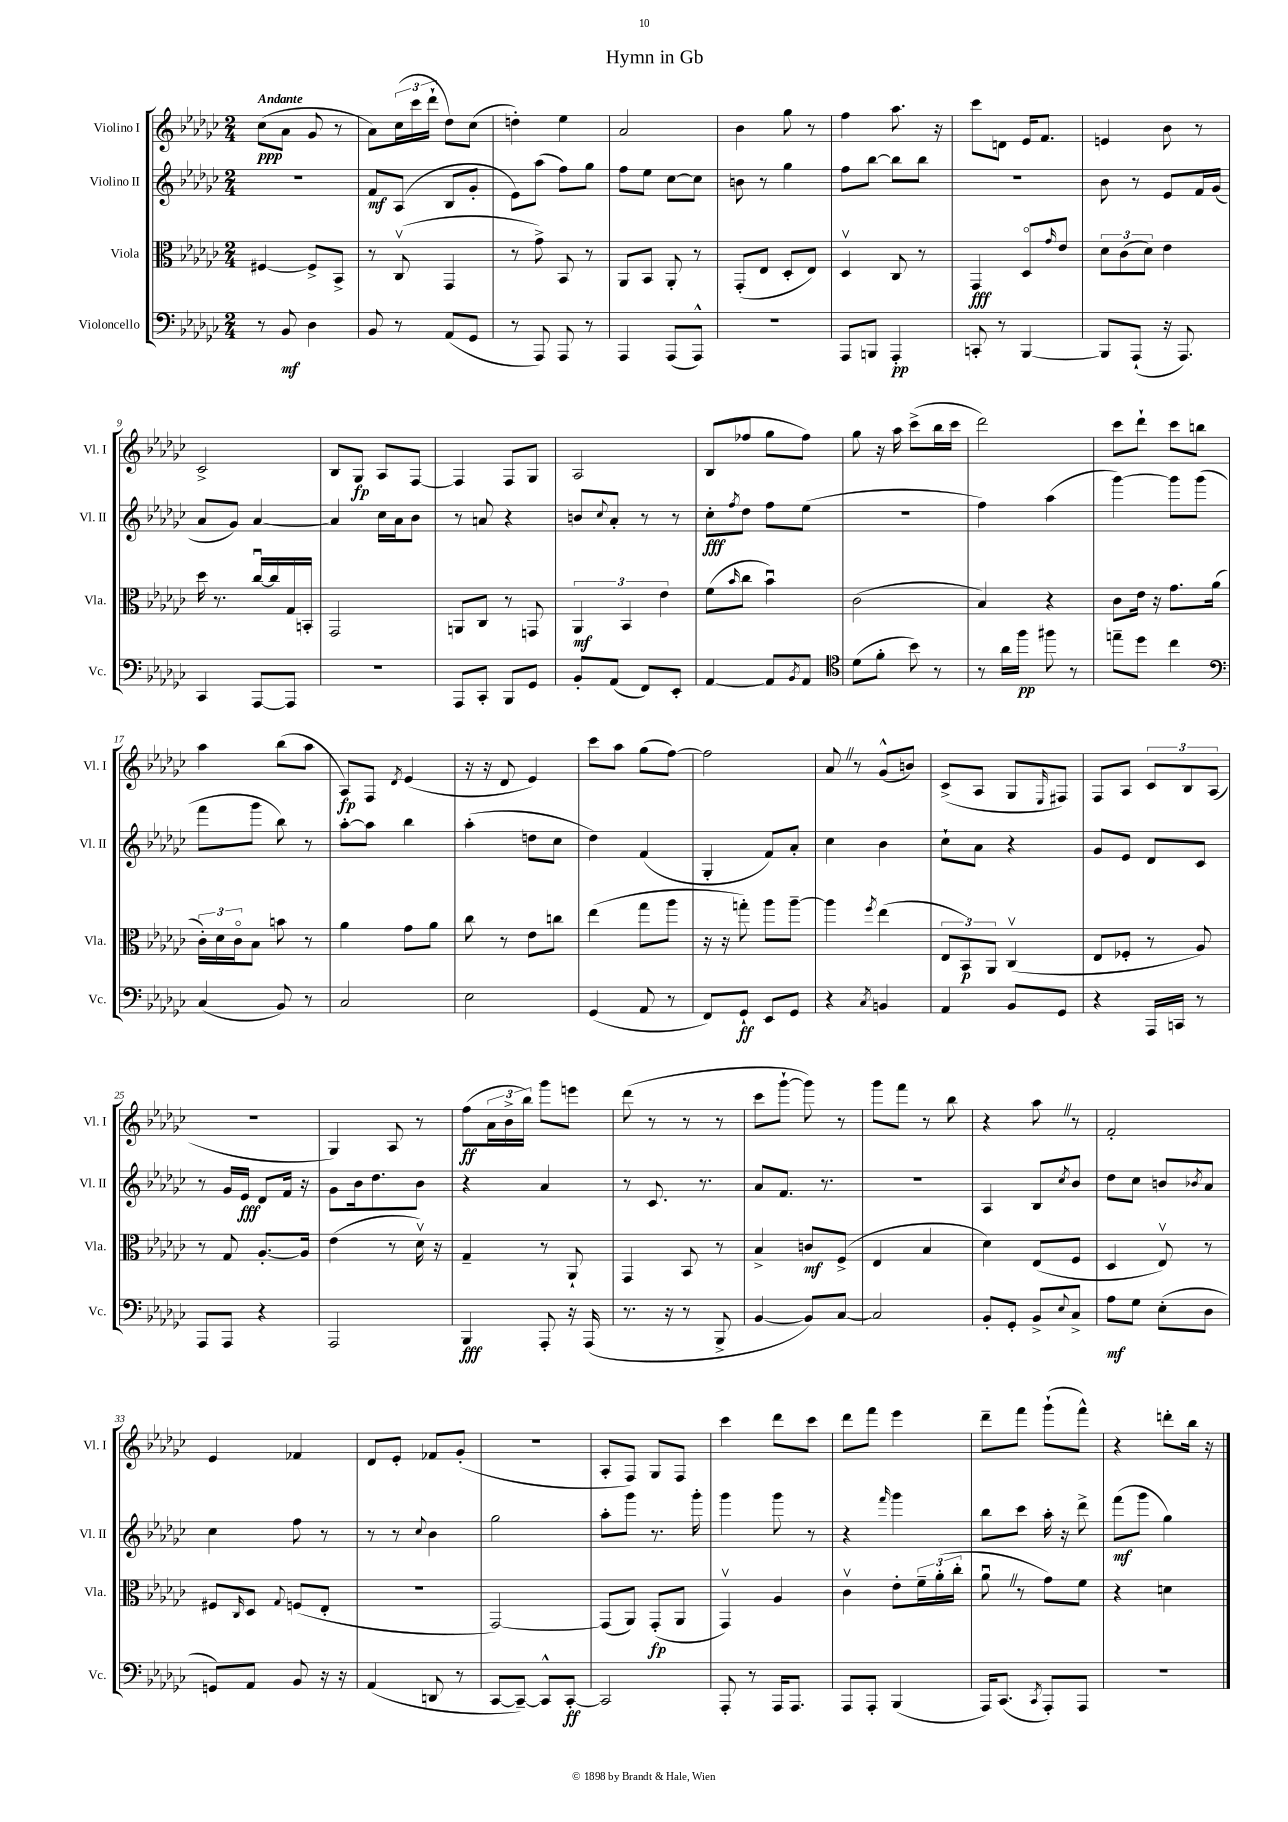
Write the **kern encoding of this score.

**kern	**kern	**kern	**kern
*staff4	*staff3	*staff2	*staff1
*clefF4	*clefC3	*clefG2	*clefG2
*k[b-e-a-d-g-c-]	*k[b-e-a-d-g-c-]	*k[b-e-a-d-g-c-]	*k[b-e-a-d-g-c-]
*M2/4	*M2/4	*M2/4	*M2/4
8r	[4F#	2r	(8cc-
8BB-	.	.	8a-
4D-	8F#^]	.	8g-
.	8BB-^	.	8r
=	=	=	=
8BB-	8r	8f	8a-)
8r	(8C-v	(8A-	(24cc-
.	.	.	24ccc-
.	.	.	24ddd-`
(8AA-	4GG-	8B-	8dd-)
8GG-	.	8g-'	(8cc-
=	=	=	=
8r	8r	8e-)	4dd')
8AAA-)	8g-^)	(8aa-	.
8AAA-	8BB-	8ff)	4ee-
8r	8r	8gg-	.
=	=	=	=
4AAA-	8AA-	8ff	2a-
.	8BB-	8ee-	.
(8AAA-	8AA-'	[8cc-	.
8AAA-^^)	8r	8cc-]	.
=	=	=	=
2r	(8GG-'	8b	4b-
.	8E-	8r	.
.	8D-'	4gg-	8gg-
.	8E-)	.	8r
=	=	=	=
8AAA-	4D-v	8ff	4ff
8BBB	.	[8bb-	.
4AAA-'	8C-	8bb-]	8.aa-
.	8r	8bb-	.
.	.	.	16r
=	=	=	=
8CC'	4GG-	2r	8ccc-
8r	.	.	8d
[4BBB-	8D-o	.	16e-
.	.	.	8.f
.	16qqg-	.	.
.	8e-	.	.
=	=	=	=
8BBB-]	12d-	8b-	4e
.	(12c-	.	.
(8AAA-`	.	8r	.
.	12d-)	.	.
16r	4e-	8e-	8b-
8.AAA-)	.	.	.
.	.	16f	8r
.	.	(16g-	.
=	=	=	=
4CC-	16dd-	8a-	2c-^
.	8.r	.	.
.	.	8g-)	.
[8AAA-	[16cc-u	[4a-	.
.	16cc-]	.	.
8AAA-]	16G-	.	.
.	16BB'	.	.
=	=	=	=
2r	2GG-	4a-]	8B-
.	.	.	8G-
.	.	16cc-	8A-
.	.	16a-	.
.	.	8b-	[8F
=	=	=	=
8AAA-	8AA	8r	4F]
8CC-'	8C-	8a	.
8BBB-	8r	4r	8F
8GG-	8GG	.	8G-
=	=	=	=
8BB-'	6AA-	8b	2A-
.	.	8qqcc-	.
(8AA-	.	8a-'	.
.	6BB-	.	.
8FF)	.	8r	.
.	6e-	.	.
8EE-'	.	8r	.
=	=	=	=
[4AA-	(8f	8cc-'	(8B-
.	16qqb-	8qff	.
.	8cc-	8dd-	8ff-
8AA-]	4b-u)	8ff	8gg-
8qBB-	.	.	.
8AA-	.	(8ee-	8ff-)
=	=	=	=
*clefC4	*	*	*
(8d-	(2c-	2r	8gg-
8f'	.	.	16r
.	.	.	16aa-
8b-)	.	.	(8ccc-^
8r	.	.	16bb-
.	.	.	16ccc-
=	=	=	=
8r	4B-)	4ff)	2ddd-)
16a-	.	.	.
16ff	.	.	.
8ff#	4r	(4aa-	.
8r	.	.	.
=	=	=	=
8ee~	8c-	[4ggg-)	8ccc-
8dd-	16e-	.	8ddd-`
.	16r	.	.
4cc-	8.g-	8ggg-]	8ccc-
.	.	(8ggg-	8bb
.	(16a-	.	.
=	=	=	=
*clefF4	*	*	*
(4C-	24c-')	8fff	4aa-
.	24d-	.	.
.	24c-o	.	.
.	8B-	8ggg-	.
8BB-)	8b	8bb-)	(8bb-
8r	8r	8r	8aa-
=	=	=	=
2C-	4a-	[8aa-'	8A-)
.	.	8aa-]	8F
.	.	.	8qd-
.	8g-	4bb-	(4e-
.	8a-	.	.
=	=	=	=
2E-	8cc-	(4aa-'	16r
.	.	.	16r
.	8r	.	8d-
.	8e-	8dd	4e-)
.	8cc	8cc-	.
=	=	=	=
(4GG-	(4ee-	4dd-)	8ccc-
.	.	.	8aa-
8AA-	8gg-	(4f	(8gg-
8r	8aa-	.	[8ff)
=	=	=	=
8FF)	16r	4G-'	2ff]
.	16r	.	.
8GG-`	8gg')	.	.
8EE-	8aa-	8f)	.
8GG-	[8aa-~	8a-'	.
=	=	=	=
4r	4aa-]	4cc-	8a-
.	.	.	8r
8qC-	8qff	.	.
4BB	(4ee-	4b-	(8g-^^
.	.	.	8b)
=	=	=	=
4AA-	12E-	8cc-`	(8c-^
.	12BB-)	.	.
.	.	8a-	8A-
.	12AA-	.	.
8BB-	(4C-v	4r	8G-
.	.	.	16qqE-
8GG-	.	.	8F#)
=	=	=	=
4r	8E-	8g-	8F
.	8F-'	8e-	8A-
16AAA-	8r	8d-	12c-
16CC	.	.	.
.	.	.	12B-
8r	8A-)	8c-	.
.	.	.	(12A-
=	=	=	=
8AAA-	8r	8r	2r
8AAA-	8G-	16g-	.
.	.	16e-	.
4r	[8.A-'	8d-	.
.	.	16f	.
.	16A-]	16r	.
=	=	=	=
2AAA-	(4e-	8g-	4G-)
.	.	16b-	.
.	.	8.dd-	.
.	8r	.	8A-
.	16d-v)	8b-	8r
.	16r	.	.
=	=	=	=
4BBB-	4G-~	4r	(8ff
.	.	.	24a-
.	.	.	24b-^
.	.	.	24bb-)
8AAA-'	8r	4a-	8ggg-
16r	8AA-`	.	8eee
(16AAA-	.	.	.
=	=	=	=
8.r	4GG-	8r	(8ddd-
.	.	8.c-	8r
16r	.	.	.
8r	8BB-	.	8r
.	.	8.r	.
8BBB-^	8r	.	8r
=	=	=	=
[4BB-	4B-^	8a-	8ccc-
.	.	8.f	[8ggg-`
8BB-])	8c	.	8ggg-])
.	.	8.r	.
[8C-	(8F^	.	8r
=	=	=	=
2C-]	4E-	2r	8ggg-
.	.	.	8fff
.	4B-	.	8r
.	.	.	8bb-
=	=	=	=
8BB-'	4d-)	4A-	4r
8GG-'	.	.	.
8BB-^	(8E-	8B-	8aa-
8qqE-	.	8qcc-	.
8C-^	8F	8b-	8r
=	=	=	=
8A-	4D-	8dd-	2f'
8G-	.	8cc-	.
(8E-'	8E-v)	8b	.
.	.	8qb-	.
8D-	8r	8a-	.
=	=	=	=
8GG)	8F#	4cc-	4e-
.	16qqC-	.	.
8AA-	8D-	.	.
.	8qqG-	.	.
8BB-	(8F	8ff	4f-
16r	8E-'	8r	.
16r	.	.	.
=	=	=	=
(4AA-	2r	8r	8d-
.	.	8r	8e-'
.	.	8qqcc-	.
8DD	.	4b-	8f-
8r	.	.	(8g-'
=	=	=	=
[8CC-	[2GG-)	2gg-	2r
8CC-~_)	.	.	.
8CC-^^]	.	.	.
[8CC-'	.	.	.
=	=	=	=
2CC-]	(8GG-]	8aa-'	8A-'
.	8AA-)	8ggg-	8F)
.	(8GG-'	8.r	8G-
.	8AA-	.	8F
.	.	16ggg-'	.
=	=	=	=
8AAA-'	4GG-v)	4ggg-	4ccc-
8r	.	.	.
16AAA-	4A-	8ggg-	8ddd-
8.AAA-	.	.	.
.	.	8r	8ccc-
=	=	=	=
8AAA-	4c-v	4r	8ddd-
8AAA-'	.	.	8fff
.	.	16qqfff	.
(4BBB-	8e-'	4ggg-	4eee-
.	24f~	.	.
.	(24a-'	.	.
.	24cc-'	.	.
=	=	=	=
16AAA-)	8a-u	8bb-	8ddd-~
(8.CC-	.	.	.
.	8r	8ccc-	8fff
8qCC-	.	.	.
8AAA-')	8g-)	16aa-'	(8ggg-`
.	.	16r	.
8AAA-	8f	8ddd-^	8fff^^)
=	=	=	=
2r	4r	(8fff	4r
.	.	8ggg-	.
.	4d	4gg-)	8ddd'
.	.	.	16bb-
.	.	.	16r
==	==	==	==
*-	*-	*-	*-
